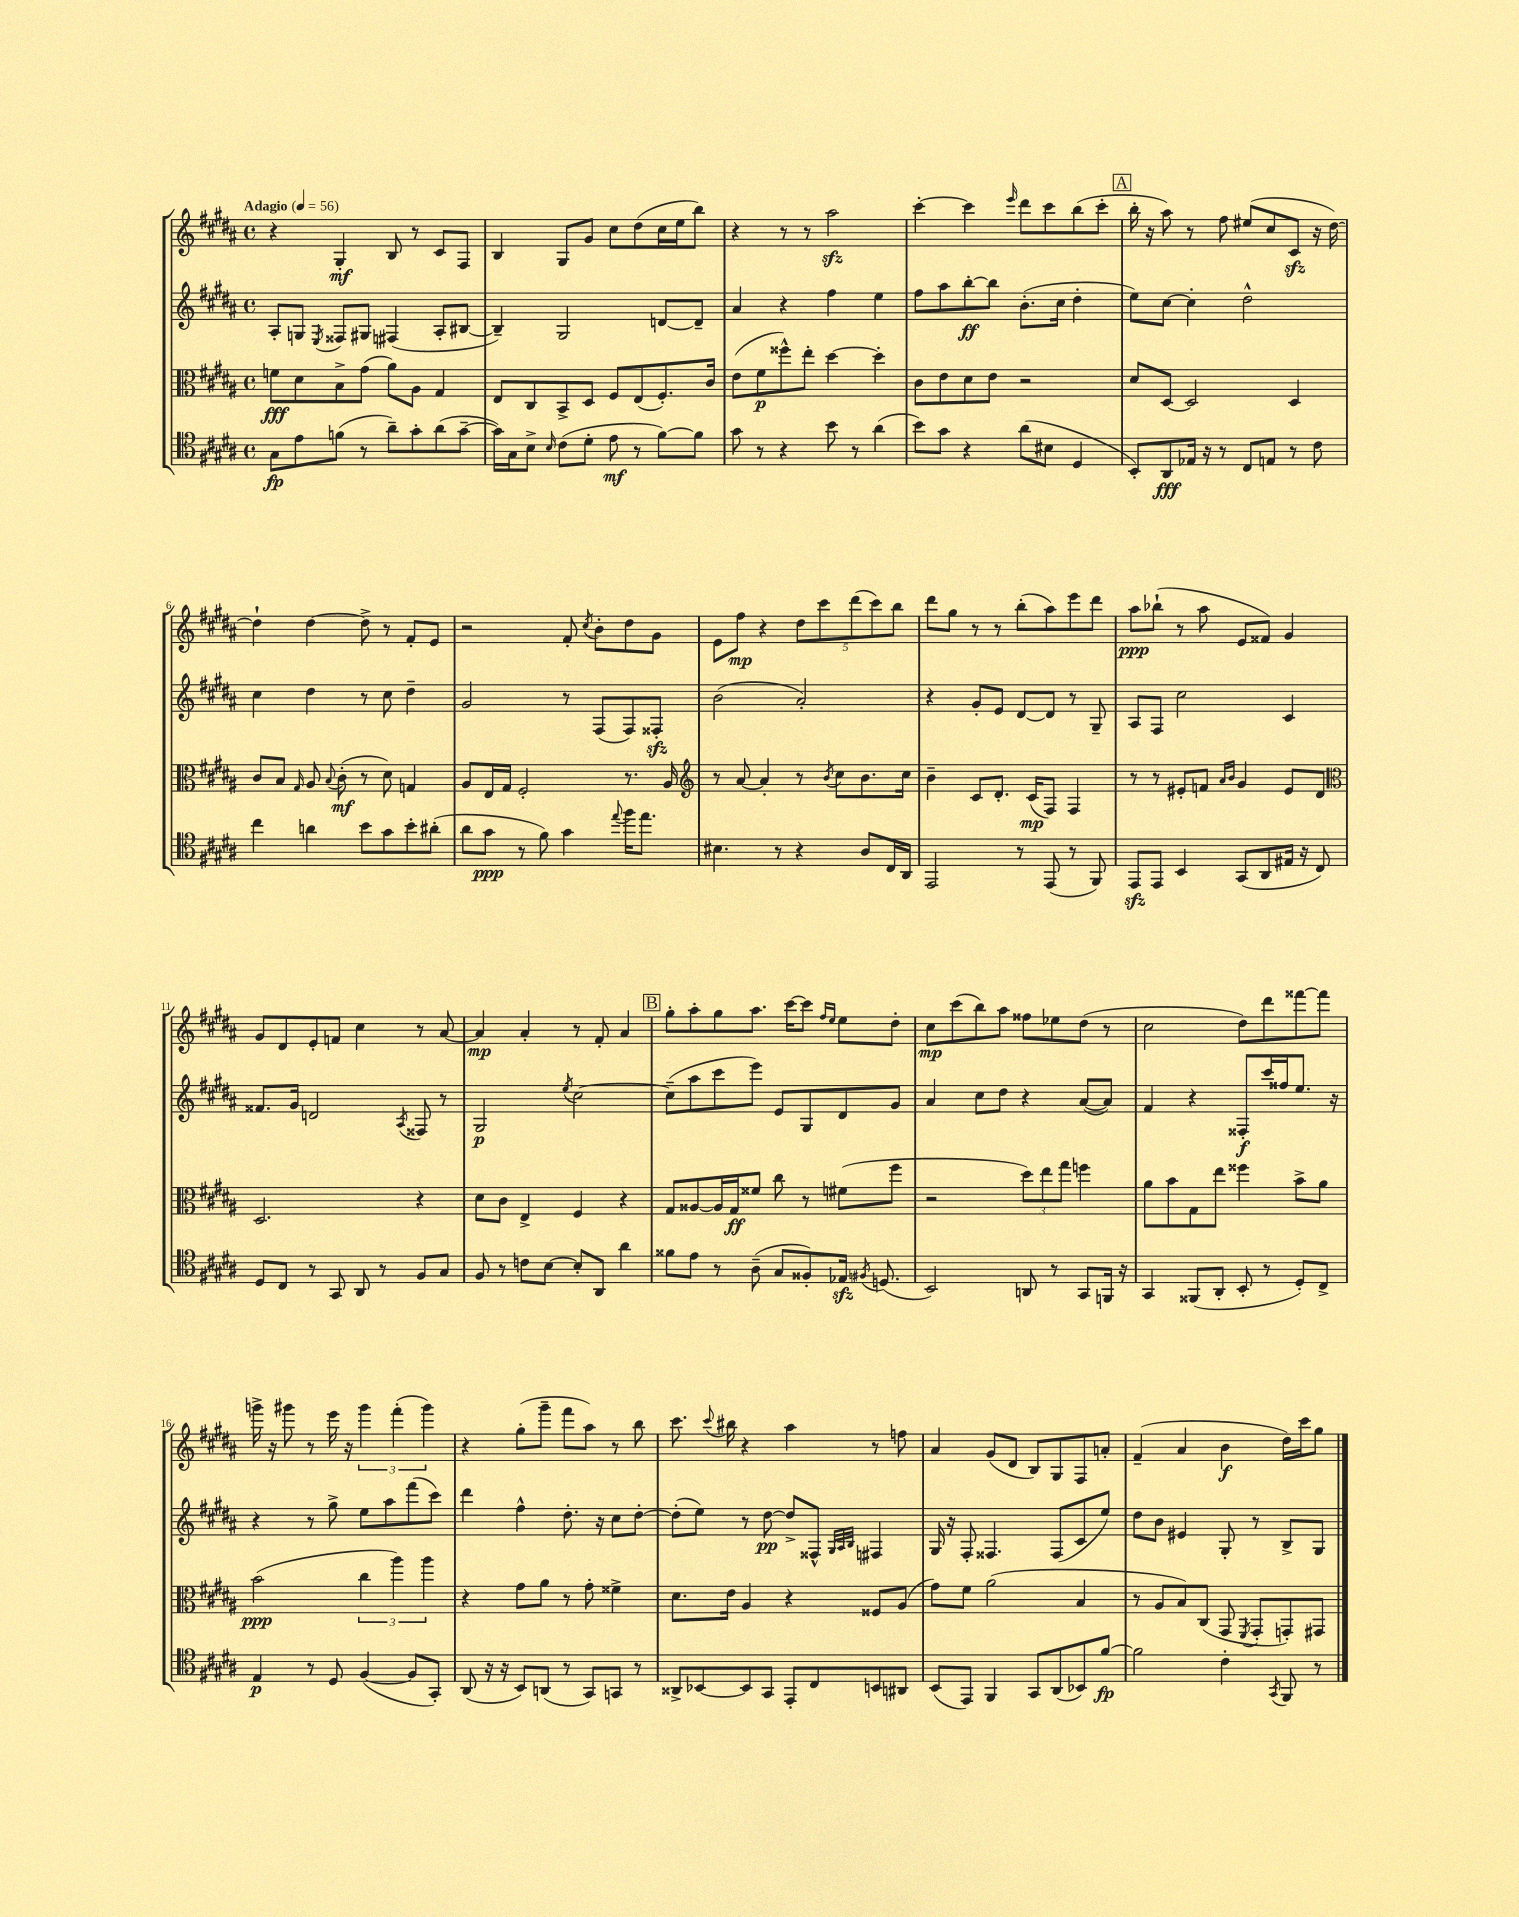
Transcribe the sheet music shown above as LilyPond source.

<<
\new StaffGroup <<
\new Staff = "s0" {
    \clef treble \key b \major \defaultTimeSignature \time 4/4 \tempo "Adagio" 4 = 56
    \autoBeamOff r4 gis4-.\mf b8 r8 cis'8[ fis8] |
    b4 gis8[ gis'8] cis''8[ dis''8( cis''16 e''16 b''8]) |
    r4 r8 r8 ais''2\sfz |
    cis'''4~-. cis'''4 \grace { e'''16 } dis'''8[ cis'''8 b''8( cis'''8]-. |
    \mark \markup { \box "A" } b''16-. r16 ais''8) r8 fis''8 eis''8[( cis''8 cis'8]\sfz r16 dis''16~) |
    dis''4-! dis''4~ dis''8-> r8 fis'8[-. e'8] |
    r2 fis'8-. \acciaccatura { cis''8 } b'8[-. dis''8 gis'8] |
    e'8[ fis''8]\mp r4 \tuplet 5/4 { dis''8[ cis'''8 dis'''8( cis'''8) b''8] } |
    dis'''8[ gis''8] r8 r8 b''8[-.( ais''8) e'''8 dis'''8] |
    ais''8[\ppp bes''8]-!( r8 ais''8 e'8[ fisis'8]) gis'4 |
    gis'8[ dis'8 e'8-. f'8] cis''4 r8 ais'8~ |
    ais'4\mp ais'4-. r8 fis'8-. ais'4 |
    \mark \markup { \box "B" } gis''8[-. ais''8-. gis''8 ais''8.] cis'''16[~ cis'''8] \grace { fis''16[ e''16] } e''8[ dis''8]-. |
    cis''8[\mp cis'''8( b''8) ais''8] fisis''8[ ees''8 dis''8]( r8 |
    cis''2 dis''8[) dis'''8 fisis'''8~ fisis'''8] |
    g'''16-> r16 gis'''8 r8 e'''16 r16 \tuplet 3/2 { gis'''4 fis'''4-.( gis'''4) } |
    r4 gis''8[-.( gis'''8]-- fis'''8[ ais''8]) r8 b''8 |
    cis'''8. \appoggiatura { cis'''8 } bis''16 r4 ais''4 r8 f''8 |
    ais'4 gis'8[( dis'8] b8[) gis8 fis8 a'8]-. |
    fis'4--( ais'4 b'4\f dis''16[) cis'''16 gis''8] \bar "|." |
}
\new Staff = "s1" {
    \clef treble \key b \major \defaultTimeSignature \time 4/4
    \autoBeamOff ais8[-. g8] \acciaccatura { e8 } fisis8[ gis8] fis4( ais8[-. bis8]~ |
    bis4--) gis2 d'8[~ d'8]-- |
    ais'4 r4 fis''4 e''4 |
    fis''8[ ais''8 b''8~-.\ff b''8] b'8.[-.( cis''16] dis''4-. |
    \mark \markup { \box "A" } e''8[) cis''8]~ cis''4-. dis''2-^ |
    cis''4 dis''4 r8 cis''8 dis''4-- |
    gis'2 r8 fis8[( fis8) fisis8]-.\sfz |
    b'2( ais'2-.) |
    r4 gis'8[-. e'8] dis'8[~ dis'8] r8 gis8-- |
    ais8[ fis8] cis''2 cis'4 |
    fisis'8.[ gis'16] d'2 \acciaccatura { ais8 } fisis8 r8 |
    gis2\p \acciaccatura { e''8 } cis''2~ |
    \mark \markup { \box "B" } cis''8[--( ais''8 cis'''8 e'''8]) e'8[ gis8 dis'8 gis'8] |
    ais'4 cis''8[ dis''8] r4 ais'8[~( ais'8]) |
    fis'4 r4 fisis8[-.\f cis'''16 fisis''16 e''8.] r16 |
    r4 r8 gis''8-> e''8[ ais''8 fis'''8( cis'''8]) |
    dis'''4 fis''4-^ dis''8.-. r16 cis''8[ dis''8]~-. |
    dis''8[-.( e''8]) r8 dis''8~\pp dis''8[-> fisis8]-^ \grace { gis32[ ais32 b32] } fis4 |
    gis16 r16 fis8-. fisis4. fisis8[( cis'8 e''8]) |
    dis''8[ b'8] eis'4 gis8-. r8 b8[-> gis8] \bar "|." |
}
\new Staff = "s2" {
    \clef alto \key b \major \defaultTimeSignature \time 4/4
    \autoBeamOff f'8[\fff dis'8 b8-> gis'8]( ais'8[) ais8] gis4 |
    e8[ cis8 b,8-> dis8] fis8[ e8( fis8.-.) cis'16] |
    e'8[( fis'8\p fisis''8-^) e''8]-. dis''4~ dis''4-. |
    cis'8[ e'8 dis'8 e'8] r2 |
    \mark \markup { \box "A" } dis'8[ dis8]~ dis2 dis4 |
    cis'8[ b8] \grace { gis16 } ais8 \appoggiatura { b8 } cis'8-.\mf( r8 dis'8) g4 |
    ais8[ e16 gis16] fis2-. r8. ais16 |
    \clef treble r8 ais'8~ ais'4-. r8 \acciaccatura { b'8 } cis''8[ b'8. cis''16] |
    b'4-- cis'8[ dis'8.]-. cis'16[\mp( fis8]) fis4 |
    r8 r8 eis'8[-. f'8] \grace { ais'16[ b'16] } gis'4 eis'8[ dis'8] |
    \clef alto dis2. r4 |
    dis'8[ cis'8] e4-> fis4 r4 |
    \mark \markup { \box "B" } gis8[ aisis8~ aisis16 gis16\ff fisis'8] cis''8 r8 fis'8[( fis''8] |
    r2 \tuplet 3/2 { dis''8[) e''8 gis''8] } f''4 |
    ais'8[ b'8 gis8 e''8] fisis''4 b'8[-> ais'8] |
    b'2\ppp( \tuplet 3/2 { cis''4 ais''4) ais''4 } |
    r4 gis'8[ ais'8] r8 gis'8-. fisis'4-> |
    dis'8.[ e'16] ais4 r4 fisis8[ ais8]( |
    gis'8[) fis'8] ais'2( b4 |
    r8 ais8[ b8) cis8]( gis,8 \acciaccatura { fis,8 } gis,8[-. g,8-.) gis,8] \bar "|." |
}
\new Staff = "s3" {
    \clef tenor \key b \major \defaultTimeSignature \time 4/4
    \autoBeamOff gis8[\fp e'8 f'8]( r8 ais'8[--) gis'8-. ais'8( gis'8]~-- |
    gis'16[) gis16 b8]-> \grace { b16 } cis'8[( dis'8]-. e'8\mf r8 fis'8[~) fis'8] |
    gis'8 r8 r4 b'8 r8 ais'4( |
    b'8[) gis'8] r4 ais'8[( bis8] dis4 |
    \mark \markup { \box "A" } b,8[-.) ais,8\fff ees16] r16 r8 cis8[ e8] r8 cis'8 |
    cis''4 a'4 b'8[ gis'8 b'8-. ais'8]-.( |
    ais'8[ gis'8]\ppp r8 fis'8) gis'4 \appoggiatura { e''8 } fis''16[ e''8.] |
    bis4. r8 r4 ais8[ cis16 ais,16] |
    e,2 r8 e,8( r8 fis,8) |
    e,8[\sfz e,8] b,4 gis,8[( ais,8 eis16] r16 cis8) |
    dis8[ cis8] r8 gis,8 ais,8 r8 fis8[ gis8] |
    fis8 r8 c'8[ b8]~ b8[-. ais,8] ais'4 |
    \mark \markup { \box "B" } fisis'8[ e'8] r8 ais8--( gis8[ fisis8-.) ees16]\sfz \acciaccatura { fis8 } d8.( |
    b,2) a,8 r8 gis,8[ f,16] r16 |
    gis,4 fisis,8[( ais,8]-. b,8-. r8 dis8[-.) cis8]-> |
    e4\p r8 dis8 fis4~( fis8[ gis,8]-.) |
    ais,8( r16 r16 b,8[) a,8]( r8 gis,8[) g,8] r8 |
    aisis,8[-> bes,8~ bes,8 gis,8] e,8[-. cis8 b,8 ais,8] |
    b,8[( e,8]) fis,4 gis,8[ ais,8( bes,8) fis'8]~\fp |
    fis'2 cis'4-. \acciaccatura { gis,8 } fis,8 r8 \bar "|." |
}
>>
>>
